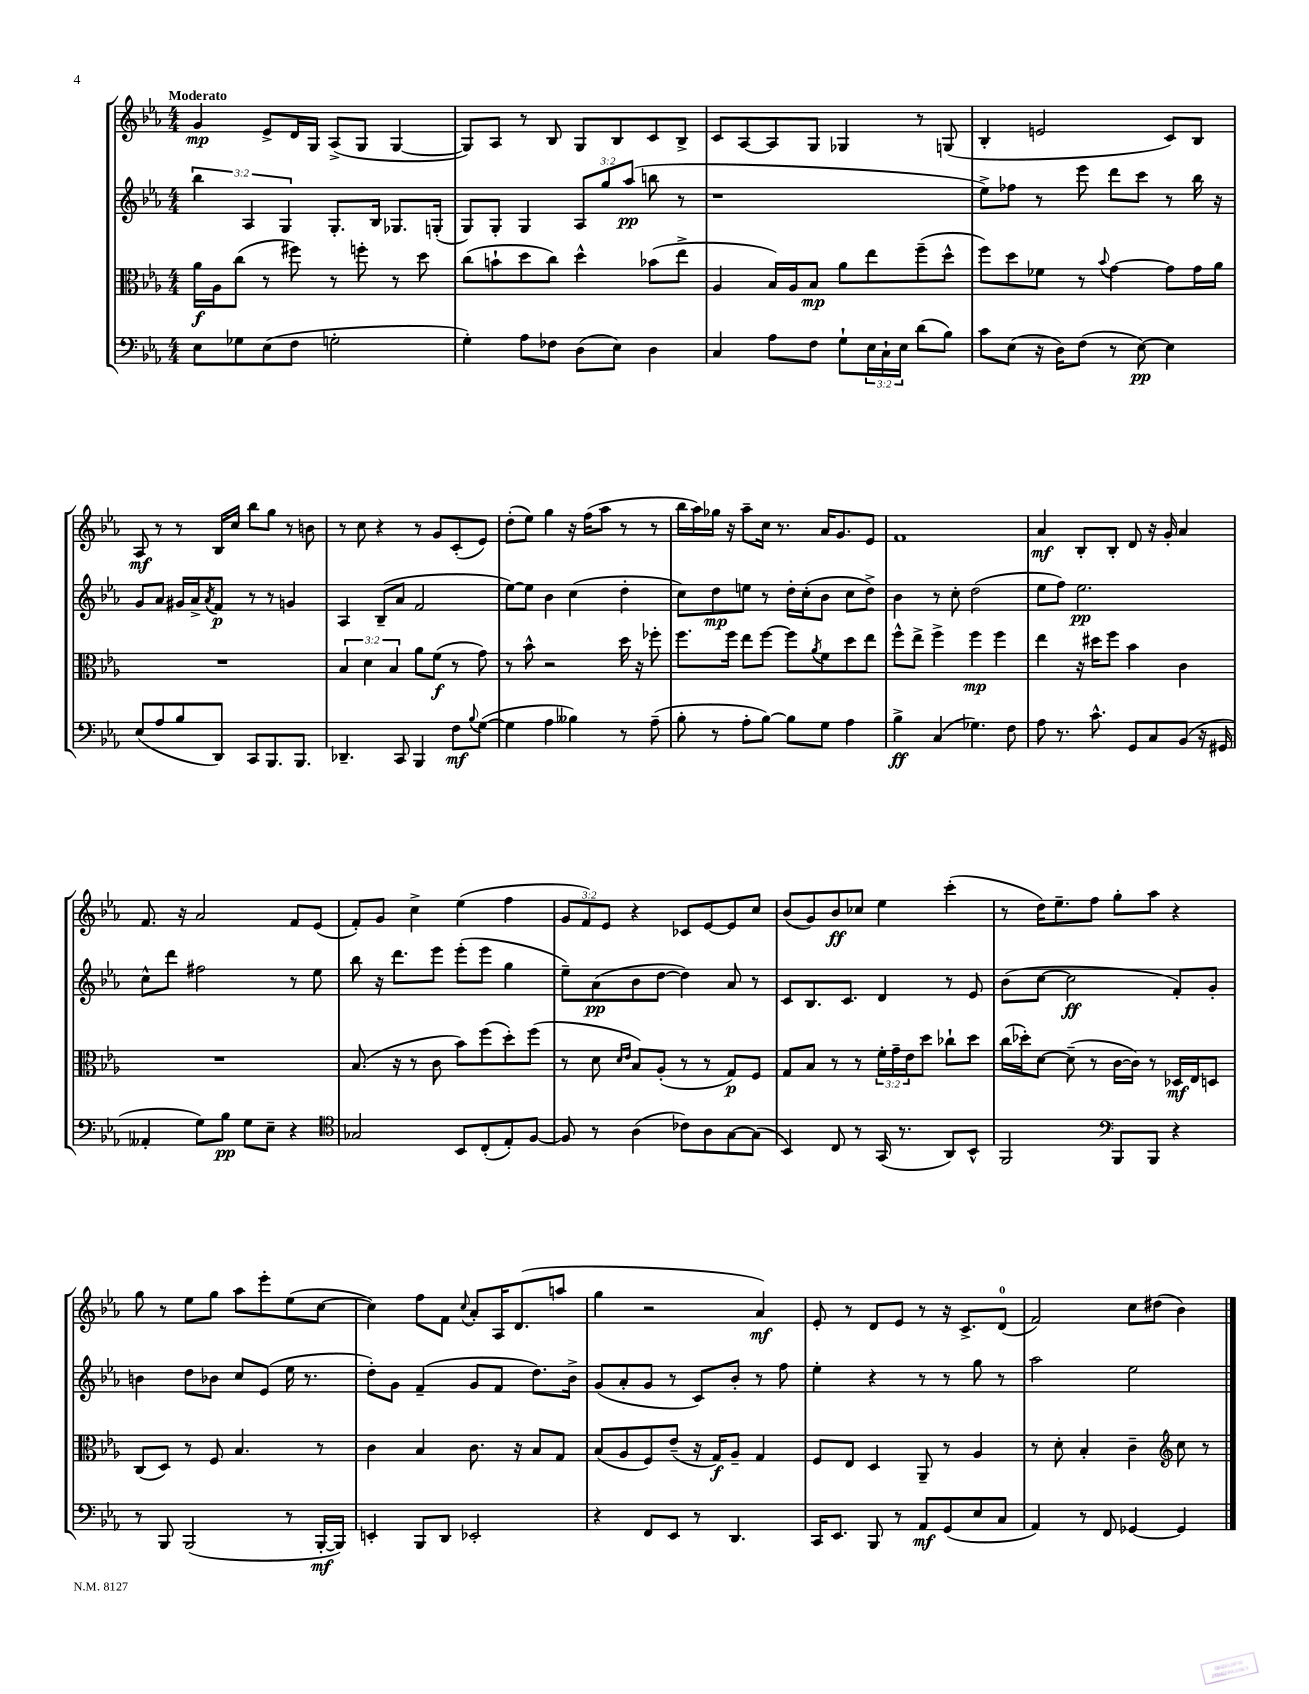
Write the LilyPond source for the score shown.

<<
\new StaffGroup <<
\new Staff = "s0" {
    \clef treble \key ees \major \numericTimeSignature \time 4/4 \override Staff.TupletNumber.text = #tuplet-number::calc-fraction-text \tempo "Moderato"
    g'4\mp ees'8-> d'16 g16 aes8->( g8 g4~ |
    g8) aes8 r8 bes8 g8 bes8 c'8 bes8-> |
    c'8 aes8~ aes8 g8 ges4 r8 g8( |
    bes4-. e'2 c'8) bes8 |
    aes8\mf r8 r8 bes16 c''16 bes''8 g''8 r8 b'8 |
    r8 c''8 r4 r8 g'8 c'8-.( ees'8) |
    d''8-.( ees''8) g''4 r16 f''16( aes''8 r8 r8 |
    bes''16 aes''16) ges''16 r16 aes''8-- c''16 r8. aes'16 g'8. ees'8 |
    f'1 |
    aes'4\mf bes8-. bes8-. d'8 r16 g'16-. aes'4 |
    f'8. r16 aes'2 f'8 ees'8( |
    f'8-.) g'8 c''4-> ees''4( f''4 |
    \tuplet 3/2 { g'8 f'8) ees'8 } r4 ces'8 ees'8~ ees'8 c''8 |
    bes'8( g'8) bes'8\ff ces''8 ees''4 c'''4-.( |
    r8 d''16) ees''8.-- f''8 g''8-. aes''8 r4 |
    g''8 r8 ees''8 g''8 aes''8 ees'''8-. ees''8( c''8~ |
    c''4) f''8 f'8 \appoggiatura { c''8 } aes'8-. aes16 d'8.( a''8 |
    g''4 r2 aes'4\mf) |
    ees'8-. r8 d'8 ees'8 r8 r16 c'8.-> d'8-0( |
    f'2) c''8 dis''8( bes'4) \bar "|." |
}
\new Staff = "s1" {
    \clef treble \key ees \major \numericTimeSignature \time 4/4 \override Staff.TupletNumber.text = #tuplet-number::calc-fraction-text
    \tuplet 3/2 { bes''4 aes4 g4 } g8.-. bes16 ges8. g16-.( |
    g8) g8-. g4 \tuplet 3/2 { aes8 g''8 aes''8\pp( } b''8 r8 |
    r1 |
    ees''8->) fes''8 r8 ees'''8 d'''8 c'''8 r8 bes''16 r16 |
    g'8 aes'8 gis'16 aes'16-> \acciaccatura { aes'8 } f'8\p r8 r8 g'4 |
    aes4 bes8--( aes'8 f'2 |
    ees''8~) ees''8 bes'4 c''4( d''4-. |
    c''8) d''8\mp e''8 r8 d''16-. c''16-.( bes'8 c''8 d''8->) |
    bes'4 r8 c''8-. d''2( |
    ees''8 f''8) ees''2.\pp |
    c''8-^ d'''8 fis''2 r8 ees''8 |
    bes''8 r16 d'''8. ees'''8 ees'''8-.( ees'''8 g''4 |
    ees''8--) aes'8\pp( bes'8 d''8~ d''4) aes'8 r8 |
    c'8 bes8. c'8. d'4 r8 ees'8 |
    bes'8( c''8~ c''2\ff f'8-.) g'8-. |
    b'4 d''8 bes'8 c''8 ees'8( ees''16 r8. |
    d''8-.) g'8 f'4--( g'8 f'8 d''8.) bes'16-> |
    g'8( aes'8-. g'8 r8 c'8) bes'8-. r8 f''8 |
    ees''4-. r4 r8 r8 g''8 r8 |
    aes''2 ees''2 \bar "|." |
}
\new Staff = "s2" {
    \clef alto \key ees \major \numericTimeSignature \time 4/4 \override Staff.TupletNumber.text = #tuplet-number::calc-fraction-text
    aes'16\f aes16 c''8( r8 fis''8) r8 f''8-. r8 d''8 |
    c''8( b'8-! d''8 c''8) d''4-^ bes'8( ees''8-> |
    aes4 bes16) aes16 bes8\mp aes'8 ees''8 f''8--( d''8-^ |
    f''8) d''8 fes'8 r8 \appoggiatura { bes'8 } g'4~ g'8 g'16 aes'16 |
    R1 |
    \tuplet 3/2 { bes4 d'4 bes4 } aes'8 f'8\f( r8 g'8) |
    r8 bes'8-^ r2 d''16 r16 fes''8-. |
    f''8. f''16 ees''8 f''8~ f''8 \acciaccatura { aes'8 } f'8 d''8 ees''8 |
    f''8-^ ees''8-> f''4-> f''4\mp f''4 |
    ees''4 r16 dis''16 f''8 bes'4 c'4 |
    R1 |
    bes8.( r16 r8 c'8 bes'8) f''8( d''8-.) f''8( |
    r8 d'8 \grace { d'16 ees'16 } bes8) aes8-.( r8 r8 g8\p) f8 |
    g8 bes8 r8 r8 \tuplet 3/2 { f'16-. g'16-- ees'16 } d''8 ces''8-! d''8 |
    c''16( des''16-.) d'8~ d'8--( r8 c'16~ c'16) r8 des16\mf ees16 d8 |
    c8( d8) r8 f8 bes4. r8 |
    c'4 bes4 c'8. r16 bes8 g8 |
    bes8( aes8 f8) ees'8--( r16 g16\f) aes8-- g4 |
    f8 ees8 d4 aes,8-- r8 aes4 |
    r8 d'8-. bes4-. c'4-- \clef treble c''8 r8 \bar "|." |
}
\new Staff = "s3" {
    \clef bass \key ees \major \numericTimeSignature \time 4/4 \override Staff.TupletNumber.text = #tuplet-number::calc-fraction-text
    ees8 ges8 ees8( f8 g2-. |
    g4-.) aes8 fes8 d8( ees8) d4 |
    c4 aes8 f8 g8-! \tuplet 3/2 { ees16 c16-! ees16 } d'8( bes8) |
    c'8 ees8( r16 d16) f8( r8 ees8~\pp) ees4 |
    ees8( aes8 bes8 d,8) c,8 bes,,8. bes,,8. |
    des,4.-- c,8 bes,,4 f8\mf \appoggiatura { bes8 } g8~( |
    g4 aes4 beses4) r8 aes8--( |
    bes8-. r8 aes8-. bes8~) bes8 g8 aes4 |
    bes4->\ff c4( ges4.) f8 |
    aes8 r8. c'8.-^ g,8 c8 bes,8( r16 gis,16 |
    aeses,4-. g8) bes8\pp g8 ees8-- r4 |
    \clef tenor ges2 bes,8 c8-.( ees8-.) f8~ |
    f8 r8 aes4( ces'8) aes8 g8~ g8( |
    bes,4) c8 r8 g,16( r8. aes,8) bes,8-^ |
    f,2 \clef bass bes,,8 bes,,8 r4 |
    r8 bes,,8 bes,,2( r8 bes,,16~-.\mf bes,,16) |
    e,4-. bes,,8 d,8 ees,2-. |
    r4 f,8 ees,8 r8 d,4. |
    c,16 ees,8. bes,,8 r8 aes,8\mf g,8( ees8 c8 |
    aes,4) r8 f,8 ges,4~ ges,4 \bar "|." |
}
>>
>>
\layout { \context { \Score \remove "Bar_number_engraver" } }
